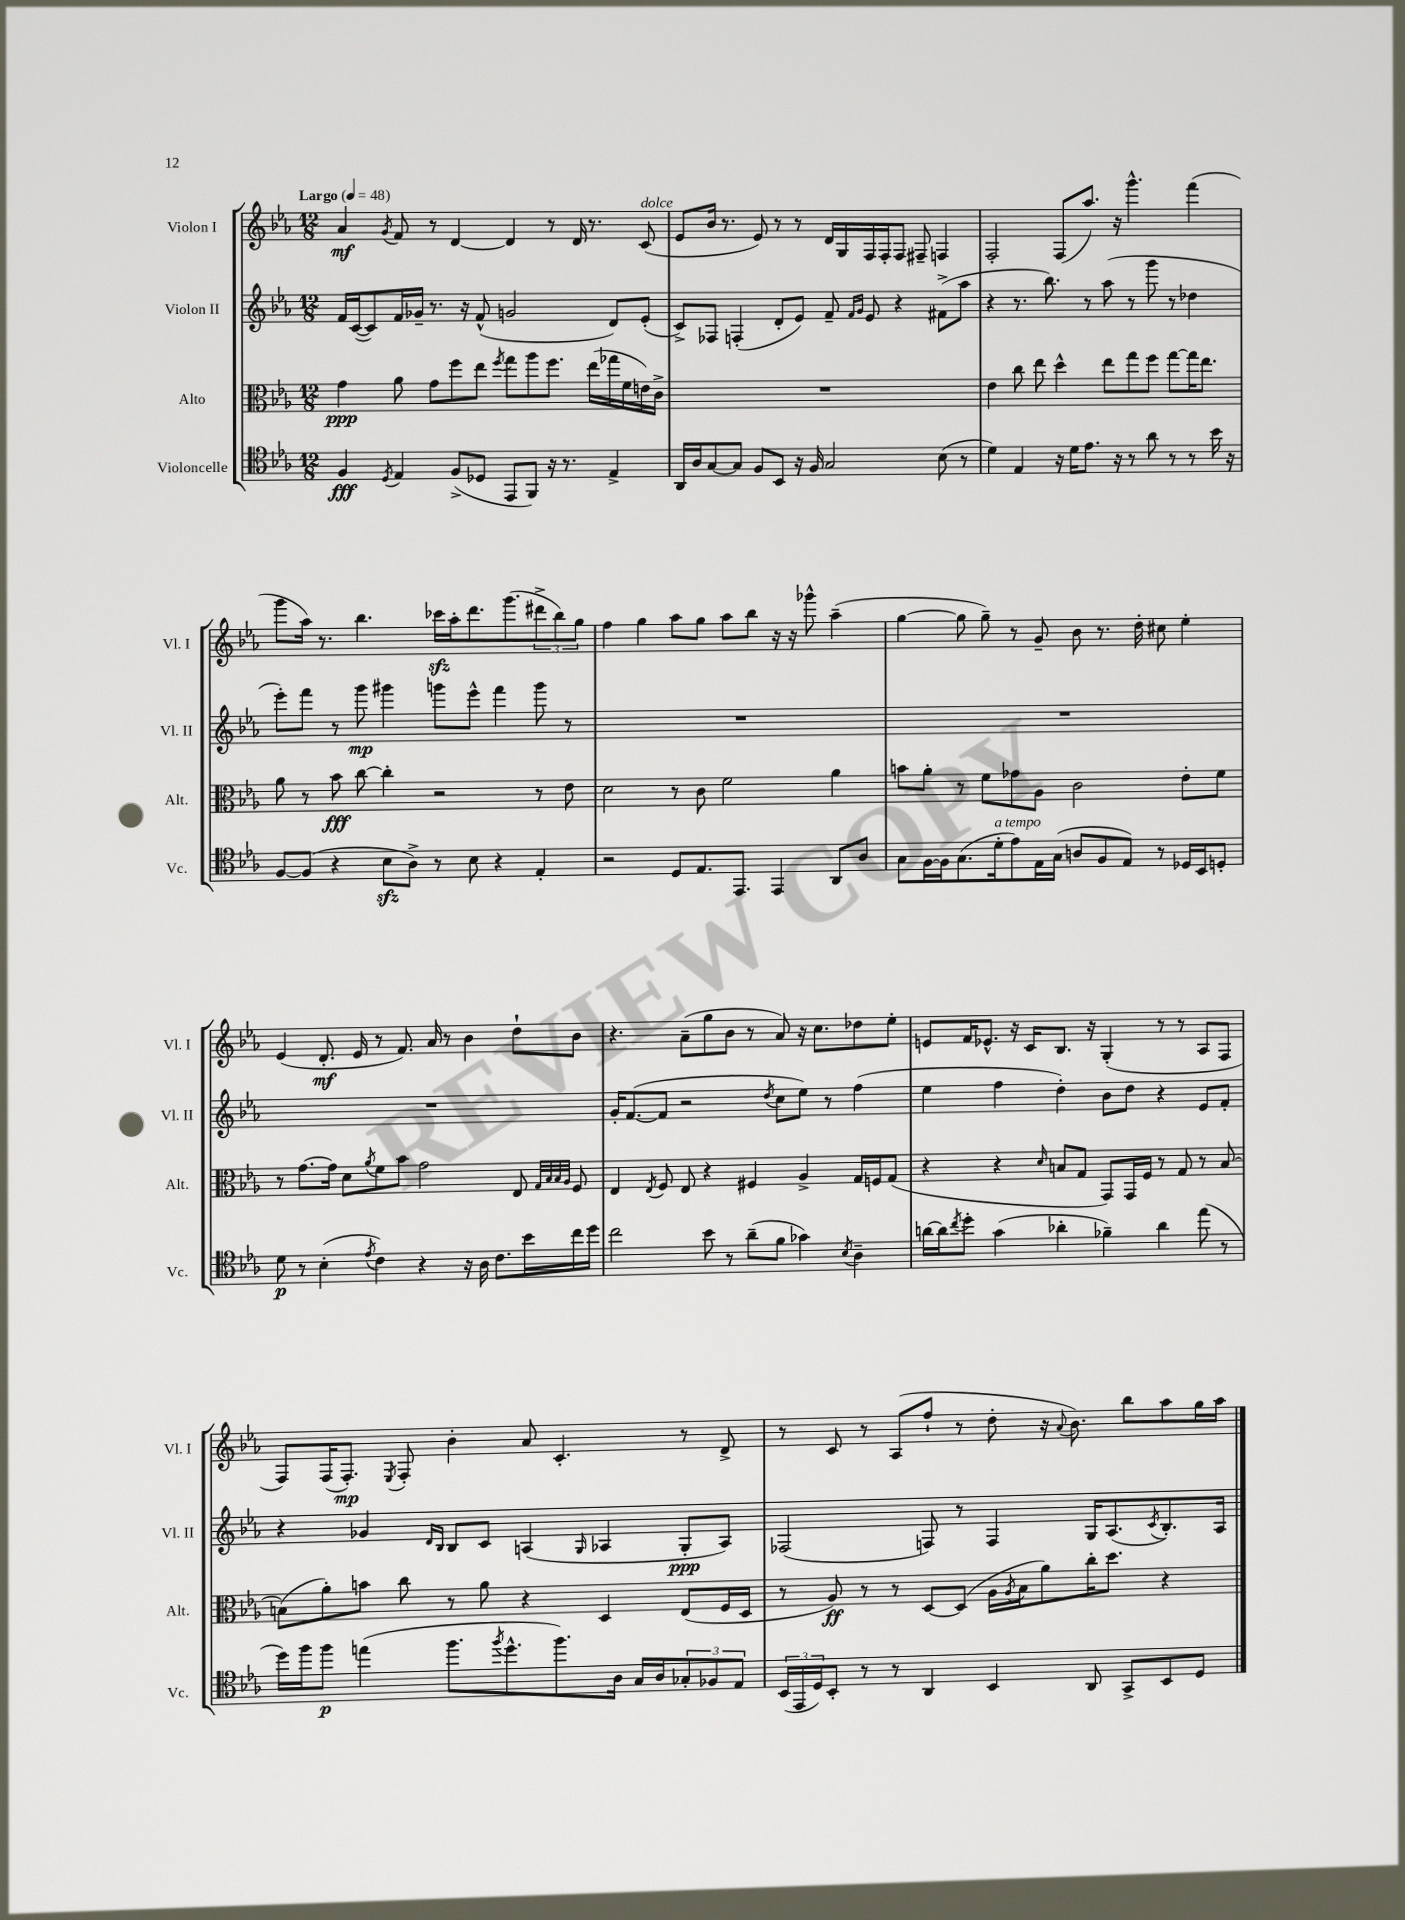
<<
\new StaffGroup <<
\new Staff = "s0" \with { instrumentName = "Violon I" shortInstrumentName = "Vl. I" } {
    \clef treble \key ees \major \numericTimeSignature \time 12/8 \tempo "Largo" 4 = 48
    aes'4\mf \acciaccatura { g'8 } f'8 r8 d'4~ d'4 r8 d'16 r8. c'8^\markup { \italic "dolce" }( |
    ees'8 bes'16 r8. ees'8) r8 r8 d'16 g16 f16 f16-. f8 fis8-- f4 |
    f2-. f8( aes''8.) r16 g'''4.-^ f'''4( |
    g'''8 aes''16) r8. bes''4. ces'''16\sfz aes''16-. d'''8. g'''8.( \tuplet 3/2 { dis'''8-> bes''8) g''8 } |
    f''4 g''4 aes''8 g''8 aes''8 bes''8 r16 r16 ges'''8-^ aes''4--( |
    g''4~ g''8 g''8--) r8 g'8-- bes'8 r8. d''16-. cis''8 ees''4-. |
    ees'4( d'8.-.\mf ees'16 r8 f'8.) aes'16 r8 bes'4 d''8-! bes'8 |
    r4. aes'8--( g''8 bes'8 r8 aes'8) r16 c''8. des''8 ees''8-. |
    e'8 f'16 ees'8.-^ r16 c'16 bes8. r16 g4-.( r8 r8 aes8 f8 |
    f8) f16( f8.-.\mp) \acciaccatura { ees8 } f8-. bes'4-. aes'8 c'4.-. r8 d'8-> |
    r8 c'8 r8 aes8( f''8-! r8 d''8-. r16 \appoggiatura { aes'8 } bes'8.) bes''8 aes''8 g''16 aes''16 \bar "|." |
}
\new Staff = "s1" \with { instrumentName = "Violon II" shortInstrumentName = "Vl. II" } {
    \clef treble \key ees \major \numericTimeSignature \time 12/8
    f'16 c'16~( c'8) f'16 ges'16-- r8. r16 f'8-^( g'2 d'8) ees'8-.( |
    c'8->) fes8 f4-.( d'8-. ees'8) f'8-- \grace { f'16 g'16 } ees'8 r4 fis'8->( aes''8 |
    r4 r8. bes''8.) r8 aes''8( r8 g'''8 r8 des''4 |
    ees'''8-.) f'''8 r8 g'''8\mp gis'''4 g'''8 ees'''8-^ f'''4 g'''8 r8 |
    R1. |
    R1. |
    R1. |
    g'16-. f'8.~( f'8 r2 \acciaccatura { d''8 } c''8 ees''8) r8 f''4( |
    ees''4 f''4 d''4-.) bes'8 d''8 r4 ees'8 f'8-. |
    r4 ges'4 \grace { d'16 bes16 } bes8 c'8 a4( \grace { g16 } aes4 g8-.\ppp aes8) |
    fes2( f8) r8 f4 g16 aes8.( \acciaccatura { c'8 } bes8.-.) aes16 \bar "|." |
}
\new Staff = "s2" \with { instrumentName = "Alto" shortInstrumentName = "Alt." } {
    \clef alto \key ees \major \numericTimeSignature \time 12/8
    g'4\ppp aes'8 g'8 f''8 ees''8 \acciaccatura { f''8 } g''8 aes''8 f''8. ees''16( ges''16 f'16 e'16) c'16-> |
    R1. |
    ees'4 c''8 ees''8 d''4-^ ees''8 g''8 f''8 g''8~ g''16 ees''8. |
    aes'8 r8 bes'8\fff c''8~ c''4-. r2 r8 ees'8 |
    d'2 r8 c'8 f'2 aes'4 |
    b'8 aes'8-. r8 f'8 ges'8 aes8 c'2 ees'8-. f'8 |
    r8 g'8.~ g'16 d'8 \acciaccatura { aes'8 } f'8 bes'8 g'2 ees8 \grace { g32 bes32 bes32 aes32 } f8 |
    ees4 \acciaccatura { ees8 } f8 ees8 r4 fis4 aes4-> g16 f16 g8( |
    r4 r4 \grace { d'16 } b8 g8 g,8) g,16 f16 r8 g8 r8 b8~ |
    b8( aes'8-.) b'8 c''8 r8 aes'8 r4 d4 ees8( f16 d16 |
    r8 aes8\ff) r8 r8 d8~ d8( aes16 \acciaccatura { aes8 } bes16 aes'8) c''16-. d''8. r4 \bar "|." |
}
\new Staff = "s3" \with { instrumentName = "Violoncelle" shortInstrumentName = "Vc." } {
    \clef tenor \key ees \major \numericTimeSignature \time 12/8
    f4\fff \acciaccatura { d8 } ees4 f8->( des8 ees,8 f,8) r16 r8. ees4-> |
    aes,16 aes16 g8~ g8 f8 bes,8 r16 f16 g2 bes8( r8 |
    d'4) ees4 r16 d'16 ees'8. r16 r8 aes'8 r8 r8 bes'16 r16 |
    f8~ f8( r4 bes8\sfz aes8->) r8 bes8 r4 ees4-. |
    r2 d8 ees8. ees,8. ees,4 aes,8 aes8 |
    g8 f16~ f16 g8.( d'16-.^\markup { \italic "a tempo" } ees'8) ees16 g16( a8 f8 ees8) r8 des16 bes,16 d8-. |
    d'8\p r8 bes4-.( \acciaccatura { ees'8 } c'4) r4 r16 aes16 c'8. bes'16 c''16 d''16 |
    c''2 bes'8 r8 aes'8--( f'8 ges'4) \acciaccatura { bes8 } aes4-- |
    a'16~ a'16 \acciaccatura { c''8 } d''8-. g'4( aes'4-. fes'4--) aes'4 ees''8( r8 |
    d''16) f''16 f''8\p e''4( f''8. \acciaccatura { f''8 } d''8.-^ f''8.) aes16 g16 aes16 \tuplet 3/2 { ges8-. fes8 ees8 } |
    \tuplet 3/2 { bes,16( ees,16 d16) } bes,8-. r8 r8 aes,4 bes,4 aes,8 g,8-> bes,8 d8 \bar "|." |
}
>>
>>
\layout { \context { \Score \remove "Bar_number_engraver" } }
